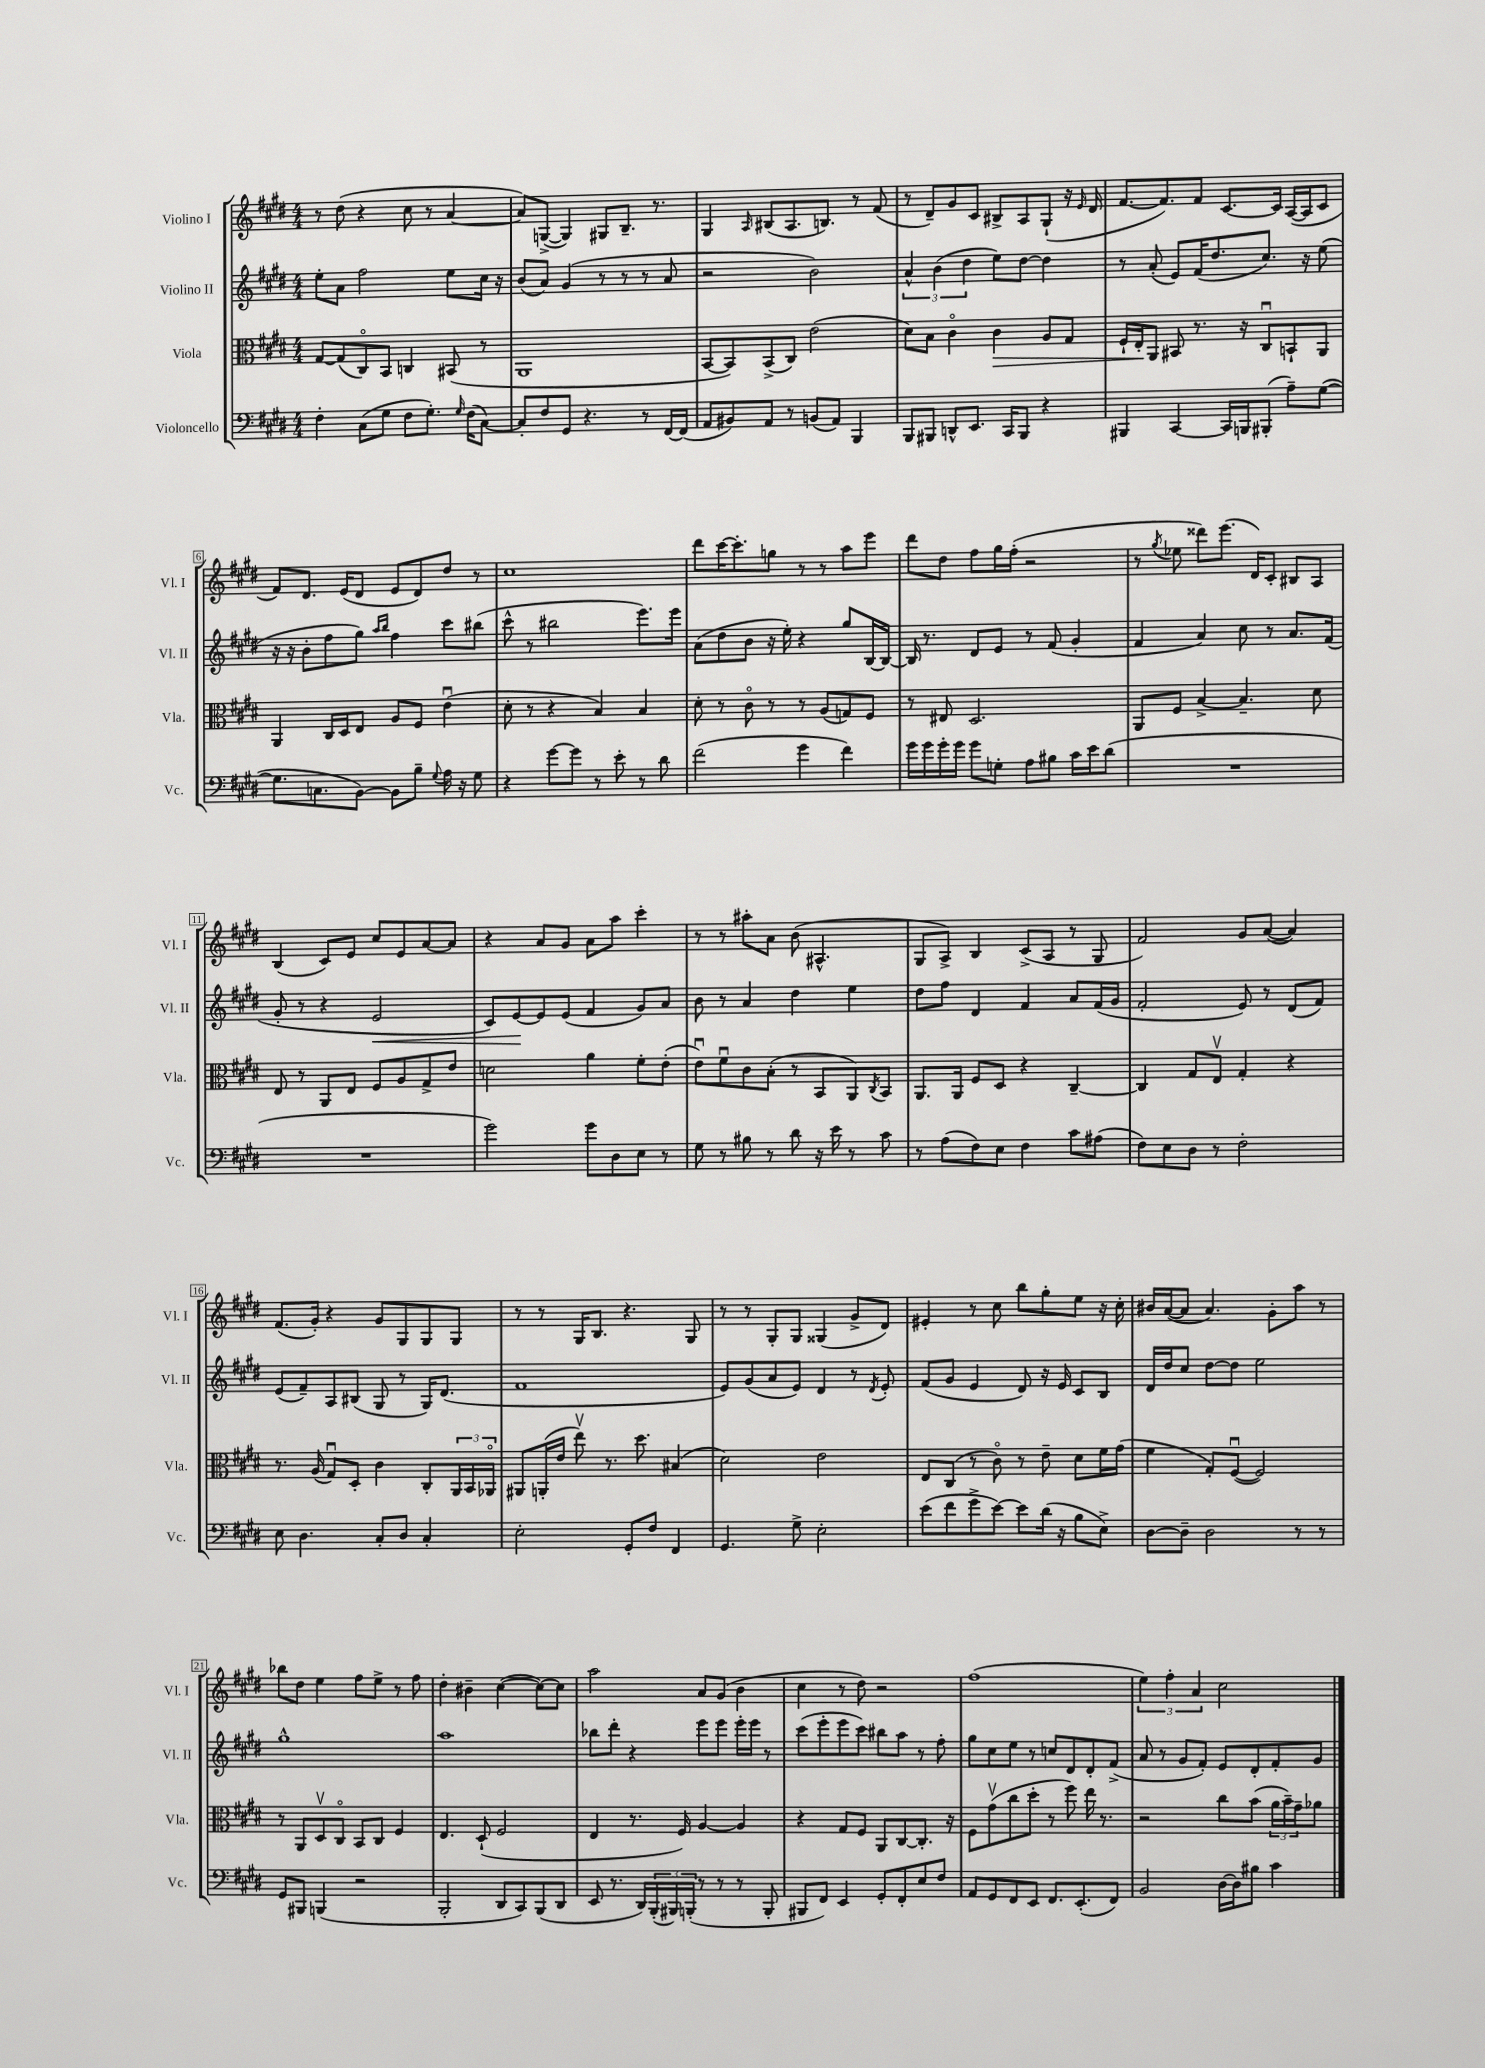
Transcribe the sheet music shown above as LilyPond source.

<<
\new StaffGroup <<
\new Staff = "s0" \with { instrumentName = "Violino I" shortInstrumentName = "Vl. I" } {
    \clef treble \key e \major \numericTimeSignature \time 4/4
    r8 dis''8( r4 cis''8 r8 a'4~ |
    a'8) g8~->( g4) gis8 b8.-- r8. |
    gis4 \grace { a16 } bis8( a8. b8.) r8 fis'8( |
    r8 dis'8--) gis'8 cis'8 bis8-> a8 gis8-!( r16 \grace { e'16 } dis'16 |
    fis'8.~ fis'8.) fis'8 cis'8.~ cis'16 a16~( a16 cis'8 |
    fis'8) dis'8. e'16( dis'8 e'8 dis'8) dis''8 r8 |
    cis''1 |
    dis'''8 cis'''16~ cis'''8.-. g''8 r8 r8 a''8 e'''8 |
    dis'''8 dis''8 fis''8 gis''16 fis''16-.( r2 |
    r8 \acciaccatura { gis''8 } ees''8 disis'''8) e'''8.( dis'16) cis'8-. bis8 a8 |
    b4( cis'8) e'8 cis''8 e'8 a'8~ a'8 |
    r4 a'8 gis'8 a'8 a''8 cis'''4-. |
    r8 r8 ais''8-. a'8 b'8( ais4.-^ |
    gis8 a8->) b4 cis'8->( a8 r8 gis8 |
    fis'2) gis'8 a'8~( a'4) |
    fis'8.( gis'16-.) r4 gis'8 gis8 gis8 gis8 |
    r8 r8 gis16 b8. r4. gis8 |
    r8 r8 gis8-. gis8 gisis4( gis'8-> dis'8) |
    eis'4-. r8 cis''8 b''8 gis''8-. e''8 r16 cis''16-. |
    bis'16 a'16~( a'8 a'4.) gis'8-. a''8 r8 |
    bes''8 dis''8 e''4 fis''8 e''8-> r8 fis''8 |
    dis''4-. bis'4-- cis''4~( cis''8~) cis''8 |
    a''2 a'8 gis'8( b'4 |
    cis''4 r8 dis''8) r2 |
    fis''1( |
    \tuplet 3/2 { e''4) fis''4-. a'4 } cis''2 \bar "|." |
}
\new Staff = "s1" \with { instrumentName = "Violino II" shortInstrumentName = "Vl. II" } {
    \clef treble \key e \major \numericTimeSignature \time 4/4
    e''8-. a'8 fis''2 e''8 cis''16 r16 |
    b'8( a'8) gis'4( r8 r8 r8 a'8 |
    r2 b'2) |
    \tuplet 3/2 { a'4-^ b'4( dis''4 } e''8) dis''8~ dis''4 |
    r8 a'8-.( e'8) fis'16( dis''8. cis''8.) r16 e''8( |
    r16 r16 b'8-. fis''8 gis''8) \grace { a''16 b''16 } fis''4 cis'''8 bis''8( |
    cis'''8-^ r8 bis''2 e'''8.) e'''16 |
    a'8( dis''8 b'8 r16 e''16-.) r4 gis''8 b16~ b16~ |
    b16 r8. dis'8 e'8 r8 fis'8( gis'4-. |
    fis'4 a'4) cis''8 r8 a'8. fis'16( |
    gis'8-. r8 r4 e'2\< |
    cis'8) e'8~\! e'8 e'8( fis'4 gis'8) a'8 |
    b'8 r8 a'4 dis''4 e''4 |
    dis''8 fis''8 dis'4 fis'4 a'8 fis'16( gis'16 |
    fis'2-. e'8) r8 dis'8( fis'8) |
    e'8( fis'8--) a8 bis8( gis8 r8 gis16) dis'8.( |
    fis'1 |
    e'8) gis'8( a'8 e'8) dis'4 r8 \acciaccatura { dis'8 } e'8-. |
    fis'8( gis'8 e'4 dis'8) r16 e'16 cis'8 b8 |
    dis'16 dis''16 cis''8 dis''8~ dis''8 e''2 |
    gis''1-^ |
    a''1 |
    bes''8 dis'''8-. r4 e'''8 e'''8 e'''16-. e'''16 r8 |
    cis'''8( e'''8-. e'''8 cis'''8) bis''8 a''8 r8 fis''8-. |
    gis''8 cis''8 e''8 r8 c''8 dis'8 dis'8-. fis'8->( |
    a'8 r8 gis'8 fis'8-.) e'8 dis'8-. fis'8-. gis'8 \bar "|." |
}
\new Staff = "s2" \with { instrumentName = "Viola" shortInstrumentName = "Vla." } {
    \clef alto \key e \major \numericTimeSignature \time 4/4
    gis8~ gis8( cis8\flageolet) b,8 c4 bis,8( r8 |
    a,1 |
    b,8~ b,8) b,8->( cis8) e'2( |
    dis'8) b8 cis'4\flageolet cis'4\> a8 gis8 |
    fis16-! e16-.\! a,8 bis,8 r8. r16 cis8\downbow b,8-! a,8 |
    a,4 cis16 dis16 e8 a8 fis8 e'4\downbow( |
    dis'8-. r8 r4 b4) b4 |
    dis'8-. r8 cis'8\flageolet r8 r8 a8( g8) fis8 |
    r8 eis8 dis2. |
    a,8 fis8 b4~-> b4.-- dis'8 |
    e8 r8 a,8 e8 fis8 a8 gis8-> e'8 |
    d'2 a'4 fis'8-. e'8-.( |
    e'8\downbow) fis'8\downbow cis'8 b8-.( r8 b,8 a,8) \acciaccatura { cis8 } b,8 |
    a,8. a,16 fis8 dis8 r4 cis4~-- |
    cis4 gis8 e8\upbow gis4-. r4 |
    r8. a16( gis8\downbow) dis8-. cis'4 cis8-. \tuplet 3/2 { a,16 b,16 aes,16\flageolet } |
    ais,8 a,16-.( e'16 e''8\upbow) r8. dis''8. bis4( |
    dis'2) e'2 |
    e8 cis8( r8 cis'8\flageolet) r8 e'8-- dis'8 fis'16 gis'16( |
    fis'4 gis8-.) fis8~\downbow( fis2) |
    r8 a,8 dis8\upbow cis8\flageolet b,8 cis8 fis4 |
    e4. dis8-!( fis2 |
    e4 r8. fis16) a4~ a4 |
    r4 gis8 fis8 a,8 cis8~ cis8.-. r16 |
    fis8 gis'8\upbow( cis''8 dis''8-. r8 fis''8) e''16 r8. |
    r2 cis''8 b'8( \tuplet 3/2 { a'16 b'16--) gis'16-- } aes'8 \bar "|." |
}
\new Staff = "s3" \with { instrumentName = "Violoncello" shortInstrumentName = "Vc." } {
    \clef bass \key e \major \numericTimeSignature \time 4/4
    fis4-. cis8( gis8 fis8 gis8.-.) \grace { gis16 } fis16( cis8~) |
    cis8-. fis8 gis,8 r4. r8 fis,16~ fis,16( |
    a,8 bis,8) a,8 r8 b,8( a,8) b,,4 |
    b,,8 bis,,8 d,8-^ e,8. cis,16 bis,,8 r4 |
    bis,,4 cis,4~ cis,16 b,,16 bis,,8-.( a8--) gis8~( |
    gis8. c8. b,8~) b,8 b8-- \appoggiatura { gis8 } a16 r16 gis8 |
    r4 gis'8~ gis'8 r8 e'8-. r8 dis'8 |
    fis'2( gis'4 fis'4) |
    gis'16 gis'16 gis'16-. gis'16 gis'8 g8-. a8 bis8 cis'16 e'16 dis'8( |
    R1 |
    R1 |
    gis'2) gis'8 dis8 e8 r8 |
    gis8 r8 bis8 r8 dis'8 r16 e'16 r8 cis'8 |
    r8 a8( fis8) e8 fis4 cis'8 ais8( |
    fis8) e8 dis8 r8 fis2-. |
    e8 dis4. cis8-. dis8 cis4-. |
    e2-. gis,8-. fis8 fis,4 |
    gis,4. gis8-> e2-. |
    e'8( fis'8 gis'8-> e'8~) e'8 dis'16( r16 b8 e8->) |
    dis8~ dis8-- dis2 r8 r8 |
    gis,8 bis,,8 b,,4( r2 |
    b,,2-. dis,8 cis,8) b,,8( dis,8 |
    e,8 r8. dis,16) \tuplet 3/2 { b,,16-.( bis,,16) b,,16-.( } r8 r8 r8 b,,8-. |
    bis,,8 fis,8) e,4 gis,8-. fis,8-. e8 fis8 |
    a,8 gis,8 fis,8 e,8 fis,8. e,8.-.( fis,8) |
    b,2 dis16~ dis16 bis8 cis'4 \bar "|." |
}
>>
>>
\layout { \context { \Score \override BarNumber.stencil = #(make-stencil-boxer 0.1 0.3 ly:text-interface::print) } }
